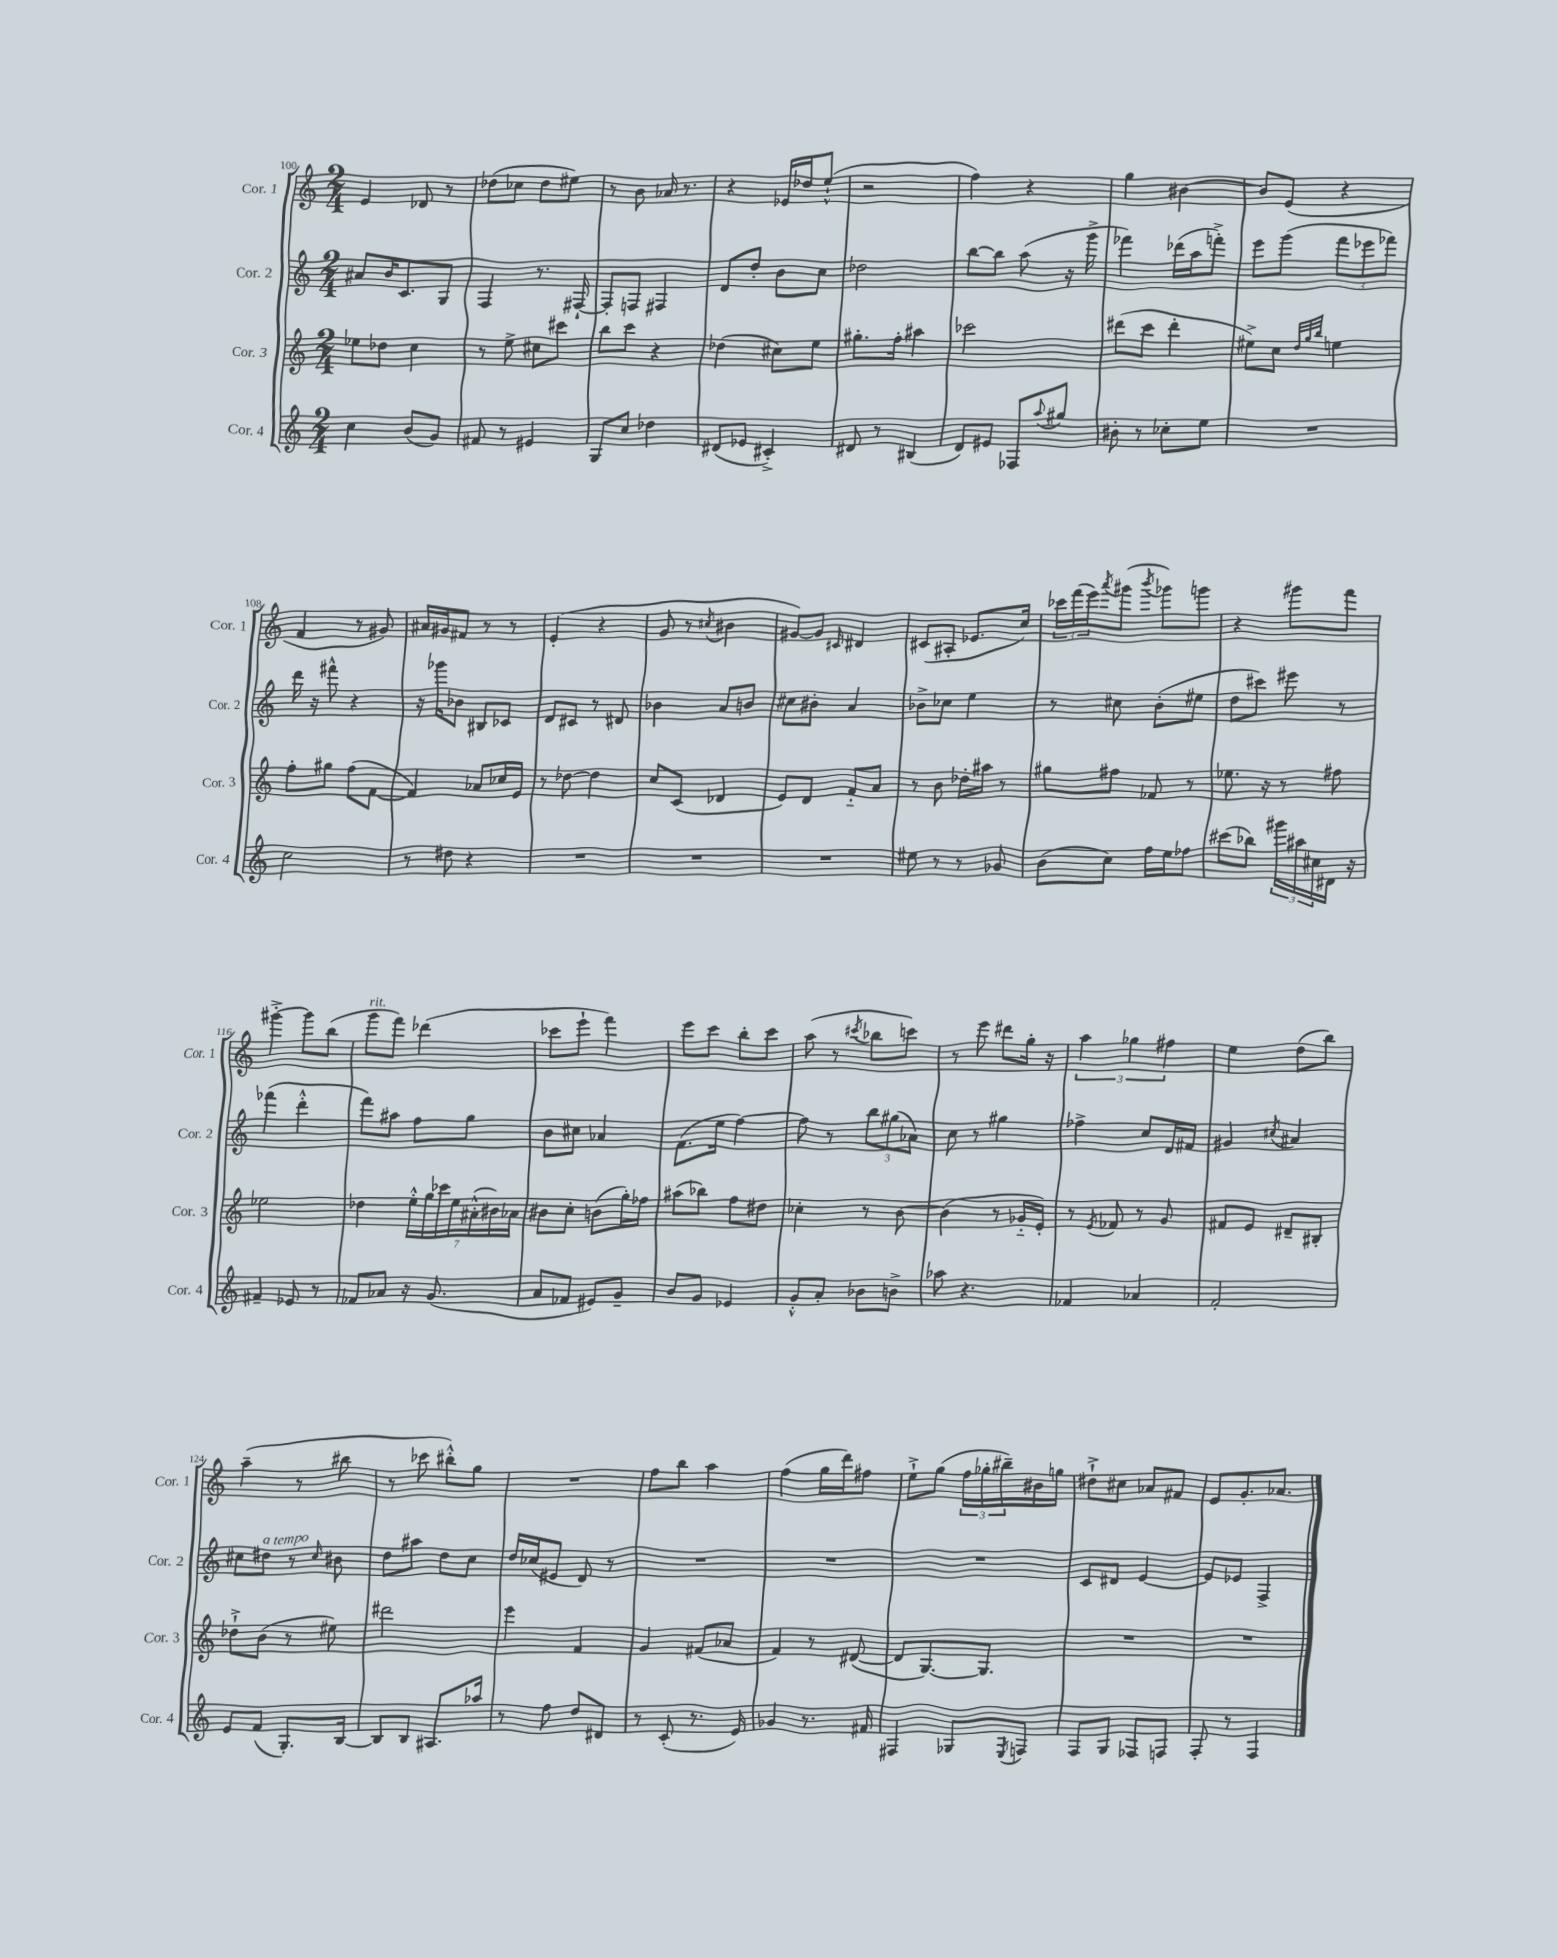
<<
\new StaffGroup <<
\new Staff = "s0" \with { instrumentName = "Cor. 1" shortInstrumentName = "Cor. 1" } {
    \clef treble \key c \major \numericTimeSignature \time 2/4
    e'4 des'8 r8 |
    des''8( ces''8 des''8 eis''8) |
    r8 b'8 aes'16 r8. |
    r4 ees'16 des''16 e''8-!-^( |
    r2 |
    f''4) r4 |
    g''4 bis'4~ |
    bis'8 e'8( r4 |
    f'4 r8 gis'8) |
    ais'16 gis'16 fis'8 r8 r8 |
    e'4-.( r4 |
    g'8 r8 \acciaccatura { cis''8 } bis'4 |
    gis'8~) gis'8 \grace { cis'16 } dis'4 |
    cis'8( ais8-. ees'8. c''16) |
    \tuplet 3/2 { ces'''16 f'''16( e'''16) } \acciaccatura { a'''8 } gis'''8( \acciaccatura { b'''8 } ges'''8) g'''8 |
    r4 gis'''8 f'''8 |
    gis'''4~-.-> gis'''8 b''8( |
    g'''8^\markup { \italic "rit." } f'''8) des'''4( |
    ces'''8 e'''8-! f'''4) |
    e'''8 c'''8 b''8-. c'''8 |
    a''8( r8 \acciaccatura { cis'''8 } bes''8 c'''8) |
    r8 e'''8 dis'''8 g''16-. r16 |
    \tuplet 3/2 { a''4 ges''4 fis''4 } |
    e''4 d''8( b''8) |
    a''4--( r8 bis''8 |
    r8 ces'''8 bis''8-.-^) g''8 |
    R2 |
    f''8 b''8 a''4 |
    f''4( g''16 d'''16) fis''8 |
    e''8-!-> g''8( \tuplet 3/2 { f''16 ges''16-. bis''16--) } bis'16 g''16 |
    dis''8-!-> cis''8 aes'8 fis'8 |
    e'8 g'8.-. aes'8. \bar "|." |
}
\new Staff = "s1" \with { instrumentName = "Cor. 2" shortInstrumentName = "Cor. 2" } {
    \clef treble \key c \major \numericTimeSignature \time 2/4
    ais'8 b'16 c'8. g8 |
    f4 r8. fis16~-! |
    fis8-. f8 fis4 |
    d'8 d''8-. b'8 c''8 |
    des''2 |
    b''8~ b''8 a''8( r16 g'''16-> |
    fes'''4) des'''16( a''16 f'''8-.->) |
    e'''8 g'''8( \tuplet 3/2 { f'''8 ees'''8 fes'''8) } |
    d'''16 r16 fis'''8-^ r4 |
    r16 ges'''16 bes'8 bis8 ces'8 |
    d'8 cis'8 r8 dis'8 |
    bes'4 a'8 b'8 |
    cis''8 bis'8-. a'4 |
    bes'8-> ces''8 e''4 |
    r8 cis''8 b'8-.( eis''8 |
    d''8 cis'''8) eis'''8 r8 |
    fes'''4( d'''4-.-^ |
    f'''8) ais''8 f''8 g''8 |
    b'8 cis''8 aes'4 |
    f'8.( e''16 f''4~) |
    f''8 r8 \tuplet 3/2 { b''8 gis''8( aes'8) } |
    c''8 r8 gis''4 |
    fes''4-> c''8 d'16 fis'16 |
    gis'4 \acciaccatura { cis''8 } ais'4 |
    cis''8 dis''8^\markup { \italic "a tempo" } r8 \grace { cis''16 } bis'8 |
    d''8 ais''8 d''8 c''8 |
    d''16 ces''16( eis'8 d'8) r8 |
    R2 |
    R2 |
    R2 |
    c'8 dis'8 e'4~ |
    e'8 ees'8 f4-> \bar "|." |
}
\new Staff = "s2" \with { instrumentName = "Cor. 3" shortInstrumentName = "Cor. 3" } {
    \clef treble \key c \major \numericTimeSignature \time 2/4
    ees''8 des''8 c''4 |
    r8 e''8-> cis''8 cis'''8 |
    b''8 c'''8 r4 |
    des''4( cis''8) e''8 |
    gis''8.-. f''16-. ais''4 |
    ces'''2 |
    dis'''8( c'''8 dis'''4-. |
    eis''8->) c''8 \grace { d''32 g''32 b''32 } e''4 |
    f''8-. gis''8 f''8( f'8~ |
    f'4) aes'8 ces''16 e'16 |
    r8 des''8~ des''4 |
    c''8 c'8( des'4 |
    e'8) d'8 f'8-_ a'8 |
    r8 b'8 des''16-. ais''16 r8 |
    gis''8 fis''8 fes'8 r8 |
    ees''8. r16 r8 fis''8 |
    ees''2 |
    des''4 \tuplet 7/4 { e''16-.-^ g''16 ces'''16 e''16 ais'16-.-^( bis'16) aes'16 } |
    bis'8 c''8-. b'8( g''16-.) fes''16 |
    ais''8( bes''8) f''8 dis''8 |
    ces''4-. r8 b'8~ |
    b'4( r8 ges'16-_ e'16-.) |
    r8 \acciaccatura { e'8 } fes'8 r8 g'8 |
    fis'8 e'8 dis'8-- bis8-. |
    des''8-!-> b'8( r8 eis''8) |
    dis'''2 |
    e'''4 f'4 |
    g'4 fis'8( aes'8 |
    f'4) r8 dis'8~( |
    dis'8 g8.~) g8. |
    R2 |
    R2 \bar "|." |
}
\new Staff = "s3" \with { instrumentName = "Cor. 4" shortInstrumentName = "Cor. 4" } {
    \clef treble \key c \major \numericTimeSignature \time 2/4
    c''4 b'8( g'8) |
    fis'8 r8 eis'4 |
    g8 c''8 des''4 |
    dis'8( ees'8 cis'4-.->) |
    dis'8 r8 bis4( |
    d'8) eis'8 fes8 \appoggiatura { a''8 } gis''8 |
    bis'8-. r8 ces''8-. e''8 |
    R2 |
    c''2 |
    r8 dis''8 r4 |
    R2 |
    R2 |
    R2 |
    eis''8 r8 r8 ges'8 |
    b'8( c''8) f''16 e''16 fes''8 |
    cis'''8( bes''8) \tuplet 3/2 { gis'''16 ais''16 cis''16 } dis'16 r16 |
    fis'4-- ees'8 r8 |
    fes'8 aes'8 r16 g'8.( |
    a'8 fes'8 eis'8) g'8-- |
    b'8 g'8 ees'4 |
    g'8-.-^ a'8-. bes'8 b'8-> |
    aes''8 r4. |
    fes'4 aes'4 |
    f'2-. |
    e'8 f'8( g8.-.) b16~ |
    b8 b8 ais8. aes''16 |
    r8 f''8 d''8 dis'8 |
    r8 c'8-.( r8. e'16) |
    ges'4 r8. fis'16 |
    fis4 ges8 \acciaccatura { e8 } f8 |
    f8 g8 fes8 f8 |
    f8-. r8 f4 \bar "|." |
}
>>
>>
\layout { \context { \Score currentBarNumber = #100 } }
